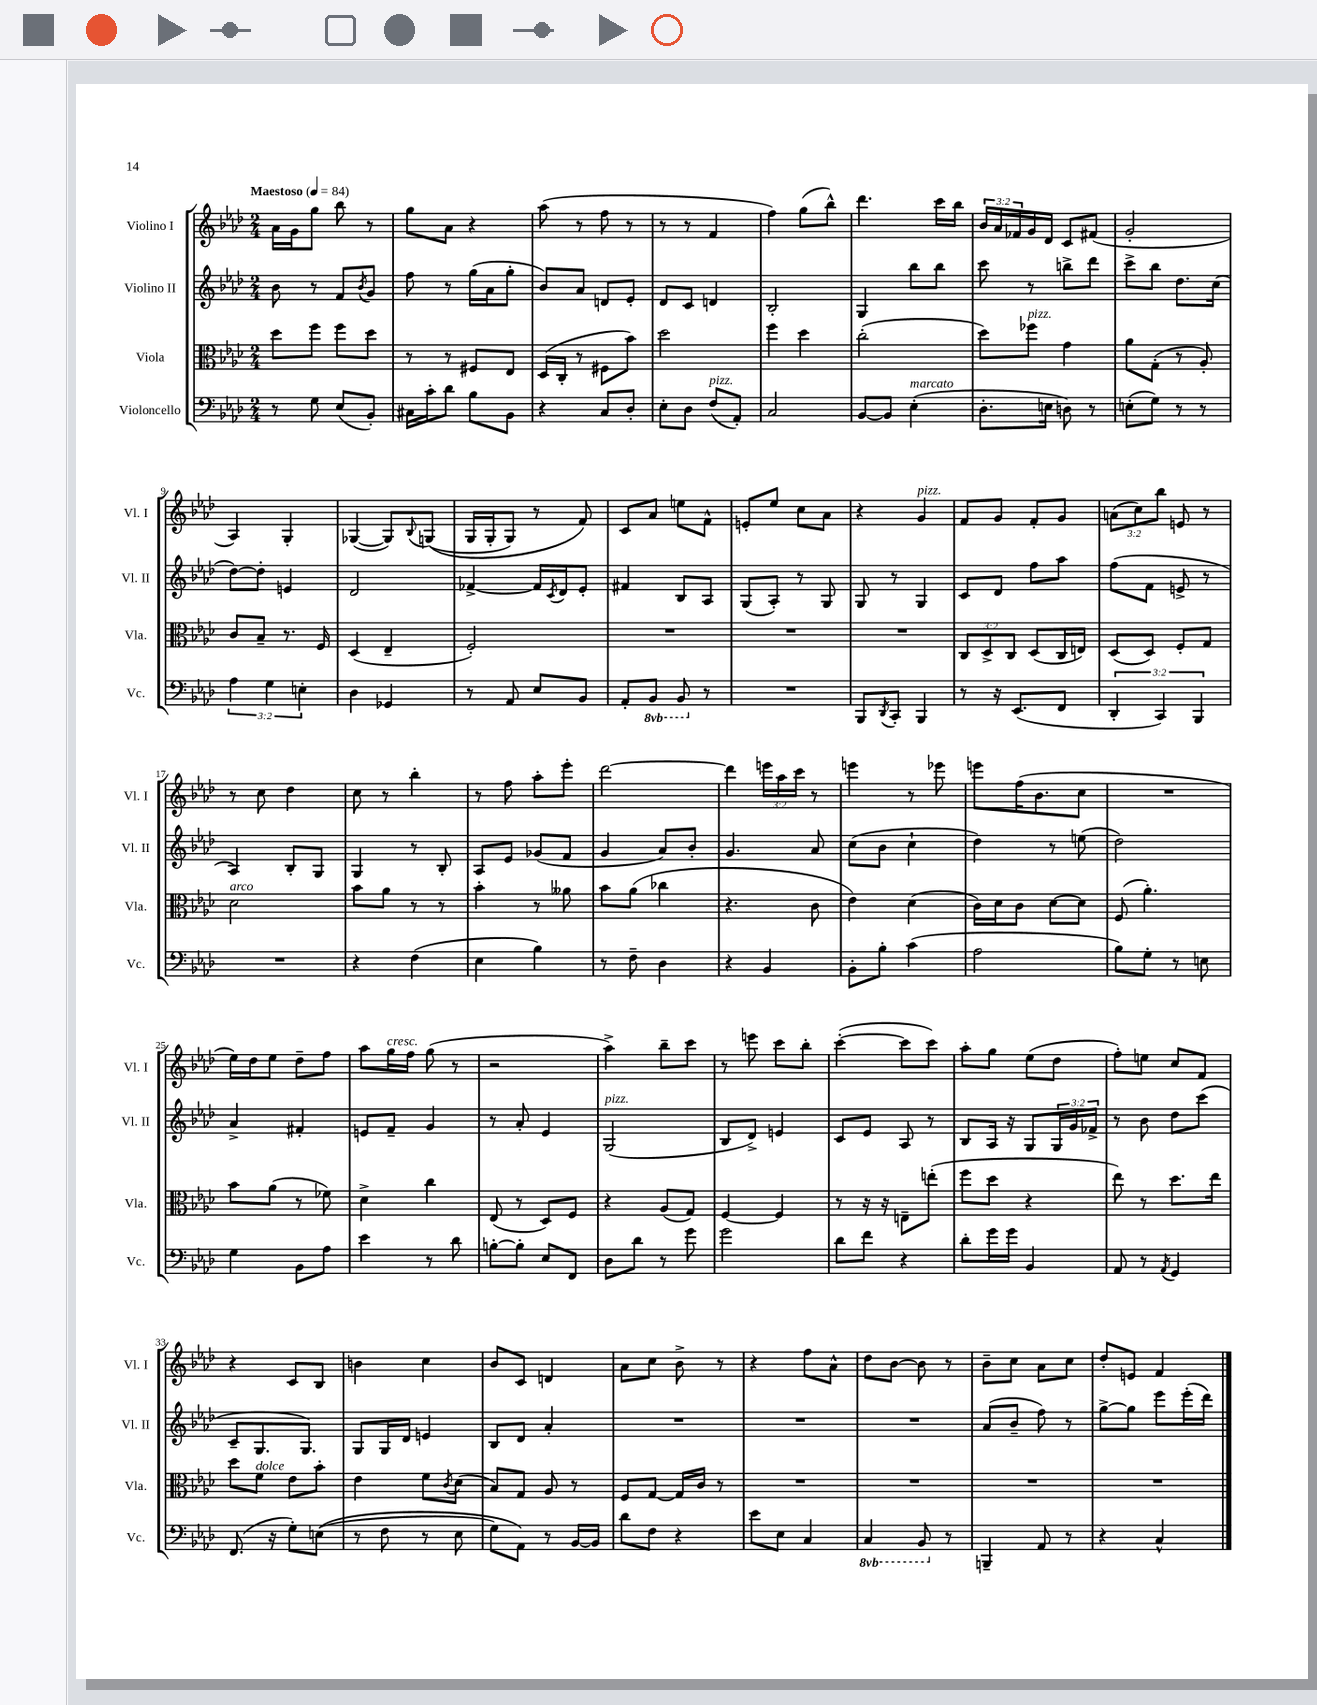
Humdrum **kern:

**kern	**kern	**kern	**kern
*staff4	*staff3	*staff2	*staff1
*clefF4	*clefC3	*clefG2	*clefG2
*k[b-e-a-d-]	*k[b-e-a-d-]	*k[b-e-a-d-]	*k[b-e-a-d-]
*M2/4	*M2/4	*M2/4	*M2/4
*MM84	*MM84	*MM84	*MM84
8r	8dd-	8b-	16a-
.	.	.	16g
8G	8ff	8r	8gg
(8E-	8ff	8f	8bb-
.	.	8qb-	.
8BB-')	8dd-	8g	8r
=	=	=	=
16C#	8r	8ff	8gg
16c'	.	.	.
8d-	8r	8r	8a-
8B-	8F#	(16gg	4r
.	.	16a-	.
8BB-	8E-	8gg'	.
=	=	=	=
4r	(16D-	8b-)	(8aa-
.	16C'	.	.
.	8r	8a-	8r
8C	8F#	8d	8ff
8D-'	8b-)	8e-'	8r
=	=	=	=
8E-'	2dd-	8d-	8r
8D-	.	8c	8r
(8F	.	4d	4f
8AA-')	.	.	.
=	=	=	=
2C	4ff	2B-'	4ff)
.	4dd-	.	(8gg
.	.	.	8bb-^^)
=	=	=	=
[8BB-	(2cc'	4G	4.ddd-
8BB-]	.	.	.
(4E-'	.	8bb-	.
.	.	8bb-	16ccc
.	.	.	16bb-
=	=	=	=
8.D-'	8dd-)	8ccc	24b-
.	.	.	24a-
.	.	.	24f-
.	8ff-	8r	16g
16E	.	.	16d-
8D)	4g	8bb^	8c
8r	.	8ddd-	(8f#
=	=	=	=
(8E'	8a-	8ccc^	2g'
8G)	(8G'	8bb-	.
8r	8r	8.dd-	.
8r	8A-')	.	.
.	.	(16cc	.
=	=	=	=
6A-	8c	[8dd-)	4A-)
.	8B-~	8dd-']	.
6G	.	.	.
.	8.r	4e	4G'
6E'	.	.	.
.	16F	.	.
=	=	=	=
4D-	(4D-	2d-	([4G-
4GG-	4E-~	.	8G-])
.	.	.	8qqB-
.	.	.	&((8G
=	=	=	=
8r	2F')	[4f-^	16G
.	.	.	16G'
8AA-	.	.	8G)
8E-	.	16f-]	8r
.	.	8qc	.
.	.	16d-	.
8BB-	.	8e-'	8f&)
=	=	=	=
8AA-'	2r	4f#	8c
8BBB-	.	.	8a-
8BBB-	.	8B-	8ee
8r	.	8A-	8f^^
=	=	=	=
2r	2r	(8G	8e'
.	.	8A-')	8ee-
.	.	8r	8cc
.	.	8G	8a-
=	=	=	=
8BBB-	2r	8G	4r
8qDD-	.	.	.
8CC'	.	8r	.
4BBB-	.	4G	4g
=	=	=	=
8r	12C	8c	8f
.	12D-^	.	.
16r	.	8d-	8g
.	12C	.	.
(8.EE-	.	.	.
.	(8D-	8ff	8f'
8FF	16C	8aa-	8g
.	16E)	.	.
=	=	=	=
6DD-'	(8D-	(8ff	(12a
.	.	.	12cc)
.	8D-)	8f	.
6CC)	.	.	12bb-
.	8F'	8e^	8e
6BBB-	.	.	.
.	8G	8r	8r
=	=	=	=
2r	2d-	4A-)	8r
.	.	.	8cc
.	.	8B-'	4dd-
.	.	8G	.
=	=	=	=
4r	8b-	4G	8cc
.	8a-	.	8r
(4F	8r	8r	4bb-'
.	8r	8B-'	.
=	=	=	=
4E-	4b-'	8A-	8r
.	.	8e-	8ff
4B-)	8r	(8g-	8aa-'
.	8a--	8f	8eee-'
=	=	=	=
8r	8b-	4g	[2ddd-
8F~	(8a-	.	.
4D-	4cc-	8a-)	.
.	.	8b-'	.
=	=	=	=
4r	4.r	4.g	4ddd-]
4BB-	.	.	24eee
.	.	.	24aa-
.	.	.	24ccc
.	8c	8a-	8r
=	=	=	=
8BB-'	4e-)	(8cc	4eee
8B-'	.	8b-	.
(4c	(4d-	4cc`	8r
.	.	.	8eee-
=	=	=	=
2A-	16c)	4dd-)	8eee
.	16d-	.	.
.	8c	.	(16ff
.	.	.	8.b-
.	[8d-	8r	.
.	8d-]	(8ee	8cc
=	=	=	=
8B-)	(8F	2dd-)	2r
8G'	4.a-')	.	.
8r	.	.	.
8E	.	.	.
=	=	=	=
4G	8b-	4a-^	16ee-)
.	.	.	16dd-
.	(8a-	.	8ee-
8BB-	8r	4f#'	8dd-~
8A-	8f-)	.	8ff
=	=	=	=
4e-	4d-^	8e	8aa-
.	.	8f~	16gg
.	.	.	16ff
8r	4cc	4g	(8gg
8d-	.	.	8r
=	=	=	=
[8B'	(8E-	8r	2r
8B']	8r	8a-'	.
8E-	8D-)	4e-	.
8FF	8F	.	.
=	=	=	=
8D-	4r	(2G	4aa-^)
8d-	.	.	.
8r	(8A-	.	8bb-~
8g	8G)	.	8ccc
=	=	=	=
2g	[4F	8B-	8r
.	.	8d-^)	8eee
.	4F]	4e	8ccc
.	.	.	8bb-'
=	=	=	=
8d-	8r	8c	([4ccc'
8f	16r	8e-	.
.	16r	.	.
4r	8E~	8A-	8ccc]
.	(8ee'	8r	8ccc)
=	=	=	=
8d-'	8ff	8B-	8aa-'
16g	8dd-	16A-	8gg
16g	.	16r	.
4BB-	4r	8G	(8ee-
.	.	24G	8dd-
.	.	24g	.
.	.	24f-^	.
=	=	=	=
8AA-	8ee-)	8r	8ff')
8r	8r	8b-	8ee
8qAA-	.	.	.
4GG	8.dd-	8dd-	8cc
.	.	(8ccc	8f
.	16ee-	.	.
=	=	=	=
(8.FF	8dd-	8c~	4r
.	8f	8.G	.
16r	.	.	.
8G')	8e-	.	8c
.	.	8.G)	.
&((8E	8b-'	.	8B-
=	=	=	=
8r	4e-	8G	4b
8F	.	16G	.
.	.	16d-	.
8r	8f	4e	4cc
.	8qc	.	.
8E-	(8d-	.	.
=	=	=	=
8G)	8B-)	8B-	8b-
8AA-&)	8G	8d-	8c
8r	8A-	4a-'	4d
[16BB-	8r	.	.
16BB-]	.	.	.
=	=	=	=
8d-	8F	2r	8a-
8F	[8G	.	8cc
4r	16G]	.	8b-^
.	16c	.	.
.	8r	.	8r
=	=	=	=
8e-	2r	2r	4r
8E-	.	.	.
4C	.	.	8ff
.	.	.	8a-^^
=	=	=	=
4CC	2r	2r	8dd-
.	.	.	[8b-
8BBB-	.	.	8b-]
8r	.	.	8r
=	=	=	=
4BBB~	2r	(8a-	8b-~
.	.	8b-~	8cc
8AA-	.	8ff)	8a-
8r	.	8r	8cc
=	=	=	=
4r	2r	[8gg^	8dd-'
.	.	8gg]	8e
4C^^	.	8eee-	4f
.	.	(16eee-'	.
.	.	16ddd-)	.
==	==	==	==
*-	*-	*-	*-
